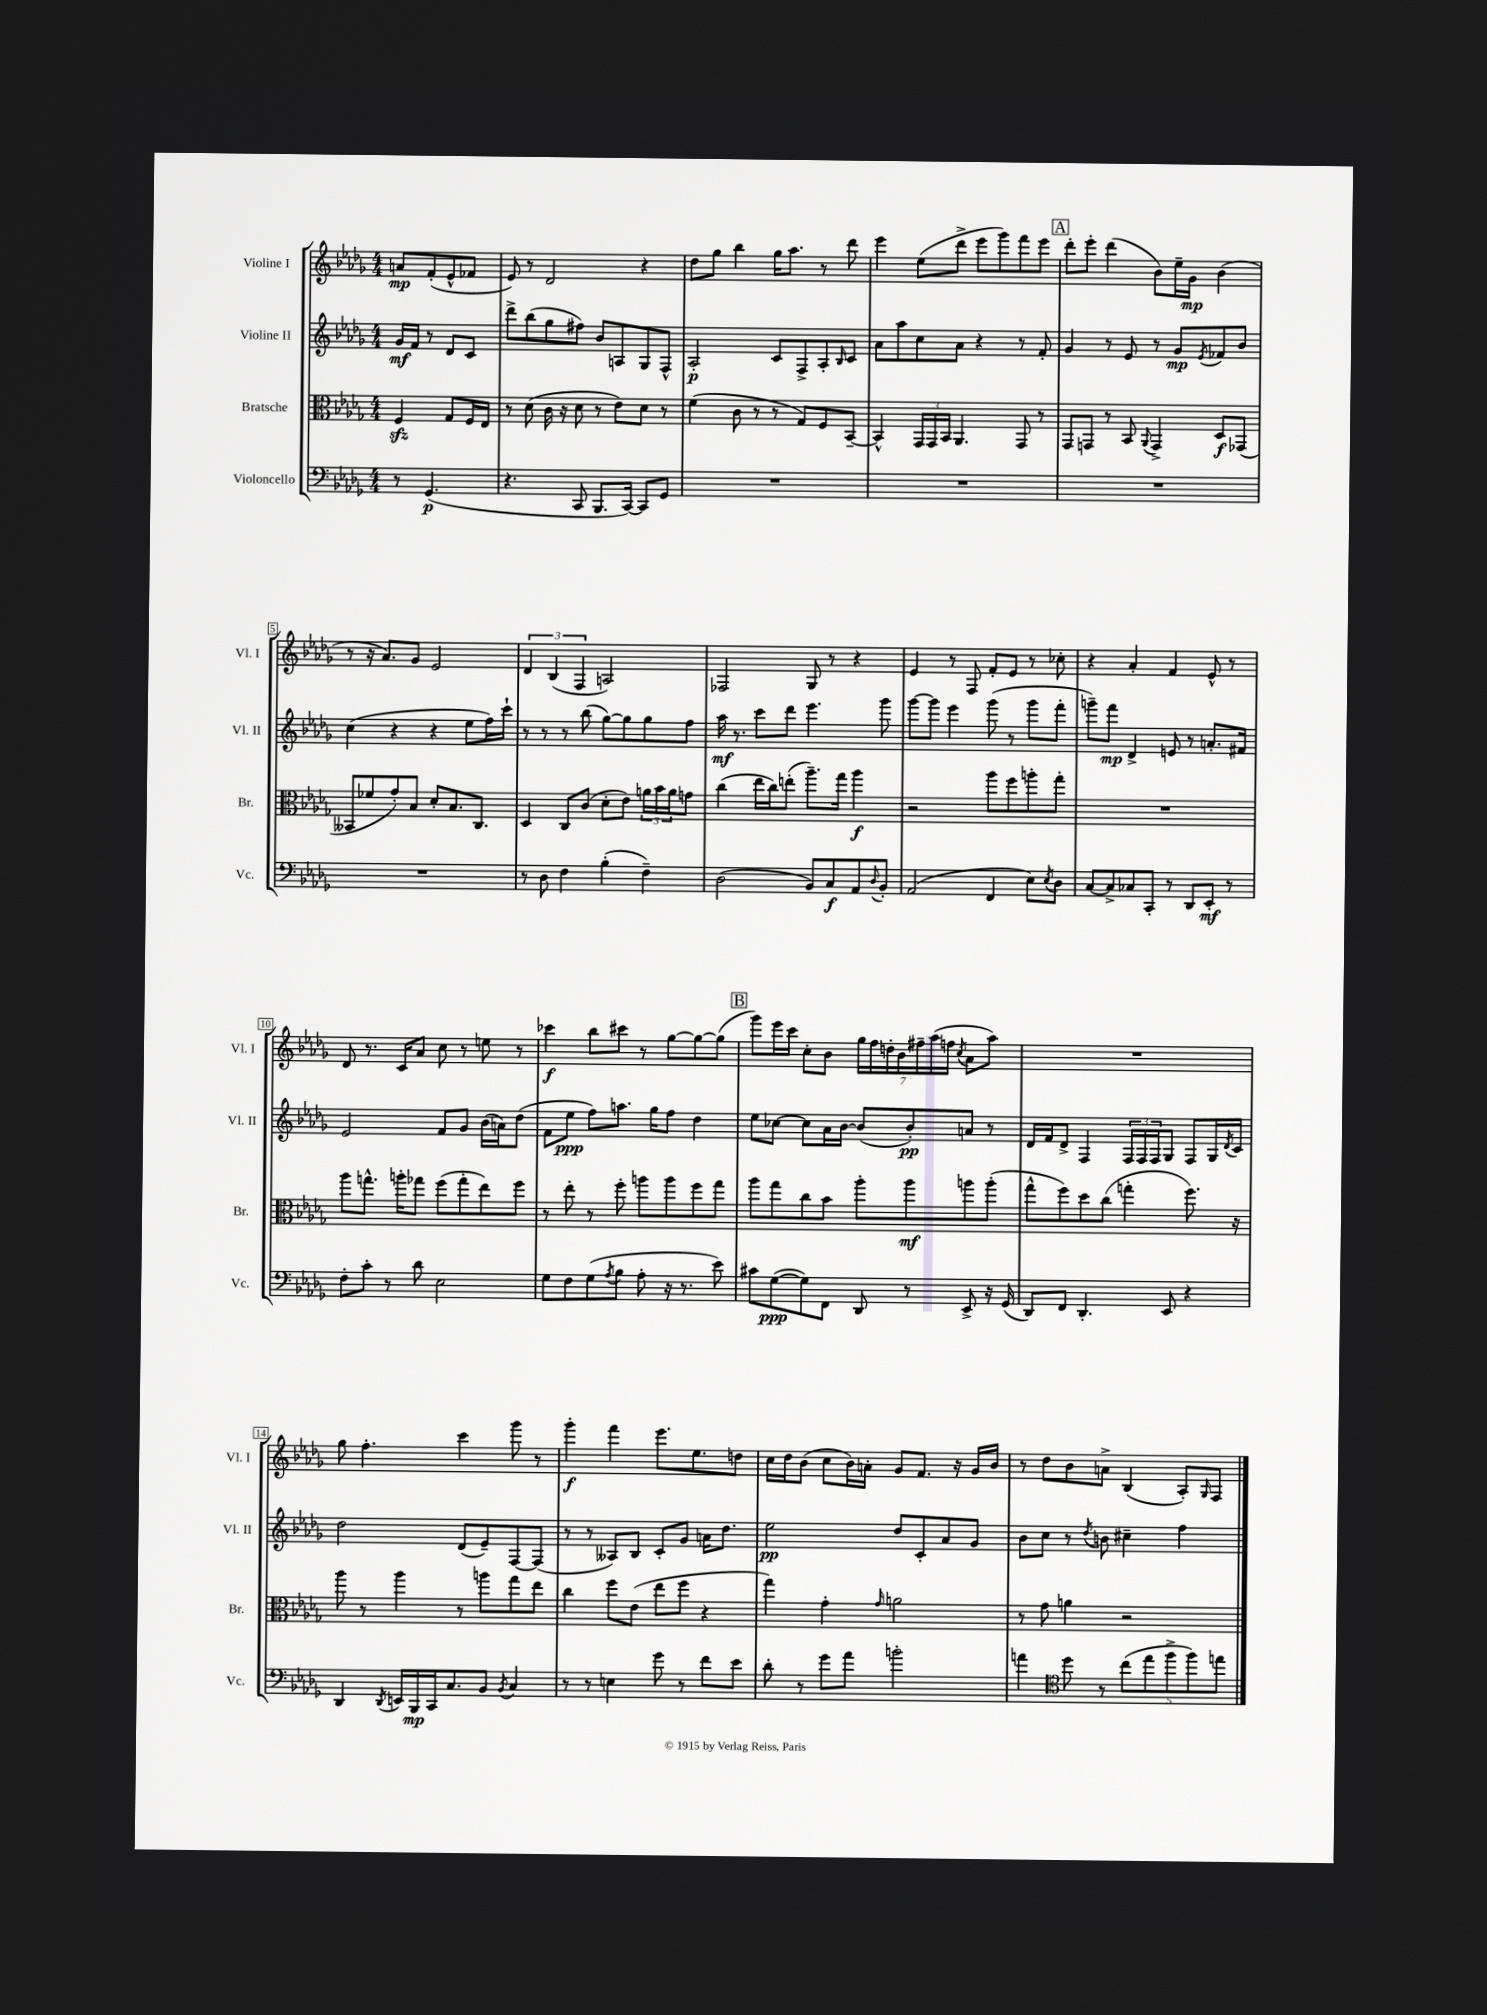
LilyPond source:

<<
\new StaffGroup <<
\new Staff = "s0" \with { instrumentName = "Violine I" shortInstrumentName = "Vl. I" } {
    \clef treble \key des \major \numericTimeSignature \time 4/4 \partial 2
    a'8\mp f'8-.( ees'8-^ fes'8 |
    ees'8) r8 des'2 r4 |
    des''8 ges''8 bes''4 ges''16 aes''8. r8 des'''8 |
    ees'''4 ees''8( des'''8-> ees'''8 ges'''8) f'''8 ees'''8 |
    \mark \markup { \box "A" } des'''8-. ees'''8-. des'''4( bes'8) ees''16-- ges'16\mp bes'4( |
    r8 r16 aes'8.) ges'8 ees'2 |
    \tuplet 3/2 { des'4 bes4( f4 } a2) |
    fes2 ges8 r8 r4 |
    ees'4 r8 f8 f'8-. ees'8 r8 ces''8-. |
    r4 aes'4-. f'4 ees'8-^ r8 |
    des'8 r8. c'16 aes'8 c''8 r8 e''8 r8 |
    ces'''4\f bes''8 cis'''8 r8 ges''8~ ges''8~ ges''8( |
    \mark \markup { \box "B" } ges'''8) ees'''16 c'''16 c''8-. bes'8 \tuplet 7/4 { ges''16 f''16 d''16-. bes'16 fis''16-- aes''16( f''16 } \acciaccatura { c''8 } aes'8 aes''8) |
    R1 |
    ges''8 f''4.-. c'''4 ges'''8 r8 |
    ges'''4-.\f f'''4 ees'''8. ees''8. d''8 |
    c''16 des''16 bes'8( c''8 bes'16) a'16-. ges'8 f'8. r16 ges'16 bes'16 |
    r8 des''8 bes'8 a'8-> bes4( aes8-.) \grace { ges16 } f8 \bar "|." |
}
\new Staff = "s1" \with { instrumentName = "Violine II" shortInstrumentName = "Vl. II" } {
    \clef treble \key des \major \numericTimeSignature \time 4/4 \partial 2
    ges'16\mf f'16 r8 des'8 c'8 |
    des'''8-> bes''8( ges''8 fis''8) bes'8 a8 ges8 f8-^ |
    aes2-.\p c'8 f8-> aes8-. \grace { bes16 } c'8 |
    aes'8 aes''8 c''8 aes'8 r4 r8 f'8-. |
    \mark \markup { \box "A" } ges'4 r8 ees'8 r8 ges'8\mp \acciaccatura { ees'8 } fes'8 bes'8 |
    c''4( r4 r4 ees''8 f''16) c'''16-! |
    r8 r8 r8 bes''8( ges''8~) ges''8 ges''8 f''8 |
    aes''16\mf r8. c'''8 des'''8 ees'''4. ges'''8 |
    ges'''8~ ges'''8 ees'''4 ges'''8( r8 ges'''8 f'''8-. |
    g'''8--) f'''8\mp des'4-> e'8 r8 a'8.-. fis'16 |
    ees'2 f'8 ges'8 bes'16( a'16) des''8( |
    f'8 ees''8\ppp f''8) a''8. ges''16 f''8 des''4 |
    \mark \markup { \box "B" } ees''8 ces''8~ ces''8 aes'16 bes'16~ bes'8( bes'8-.\pp) a'8 r8 |
    des'16 f'16 des'8-> f4 \tuplet 3/2 { f16 f16 f16 } ges8 f8 ges16 \acciaccatura { des'8 } c'16 |
    des''2 des'8( ees'8--) f8~ f8( |
    r8 r8 aeses8) bes8 c'8-. ges'8 a'16 des''8. |
    ees''2\pp des''8 c'8-. aes'8 ges'8 |
    bes'8 c''8 r8 \acciaccatura { des''8 } b'8 cis''4-- f''4 \bar "|." |
}
\new Staff = "s2" \with { instrumentName = "Bratsche" shortInstrumentName = "Br." } {
    \clef alto \key des \major \numericTimeSignature \time 4/4 \partial 2
    f4\sfz ges8 f16 ees16 |
    r8 des'8( c'16 r16 des'8 r8 ees'8) des'8 r8 |
    f'4( c'8 r8 r8 ges8) f8 bes,8~-- |
    bes,4-^ \tuplet 3/2 { ges,16 ges,16 bes,16 } aes,4. ges,8 r8 |
    \mark \markup { \box "A" } ges,8 g,8 r8 bes,8 \appoggiatura { aes,8 } g,4-> des8\f ges,8( |
    beses,8 fes'8 ges'8-.) bes8 des'8-. bes8. c8. |
    des4 c8 c'8( des'8-. ees'8) \tuplet 3/2 { a'16 bes'16 a'16 } g'8 |
    c''4( ees''16 c''16) e''8-.( aes''8.--) ges''16 aes''4\f |
    r2 aes''8 f''8 a''8-. ges''8-. |
    R1 |
    aes''8 g''8.-^ a''16-. ges''8 f''8( ges''8-. ees''8) f''8 |
    r8 ees''8-. r8 f''8-. a''8 a''8 f''8 ges''8 |
    \mark \markup { \box "B" } aes''8 ges''8 c''8 bes'8 aes''8-. aes''8\mf a''8 a''8-.( |
    ges''8-^ f''8) des''8 c''8( g''4-. f''8.) r16 |
    aes''8 r8 aes''4 r8 a''8 ges''8 ees''8 |
    c''4 f''8 ees'8( ees''8 f''8 r4 |
    ges''4) ges'4-. \grace { ges'16 } a'2 |
    r8 ges'8 a'4 r2 \bar "|." |
}
\new Staff = "s3" \with { instrumentName = "Violoncello" shortInstrumentName = "Vc." } {
    \clef bass \key des \major \numericTimeSignature \time 4/4 \partial 2
    r8 ges,4.\p( |
    r4. c,8 bes,,8. c,16~) c,8 ges,8 |
    R1 |
    R1 |
    \mark \markup { \box "A" } R1 |
    R1 |
    r8 des8 f4 bes4-.( f4--) |
    des2( bes,8) c8\f aes,8 \appoggiatura { des8 } bes,8-. |
    aes,2( f,4 ees8) \acciaccatura { ees8 } des8 |
    c8~ c8-> ces8 c,8-. r8 des,8 ees,8-.\mf r8 |
    f8-. c'8-. r8 des'8 ees2 |
    ges8 f8 ges8( \acciaccatura { aes8 } bes8 aes8-. r16 r8. ees'8) |
    \mark \markup { \box "B" } cis'8 ges8~\ppp( ges8) f,8 des,8 r8 ees,8-> r16 ges,16( |
    des,8) f,8 des,4.-. ees,8 r4 |
    des,4 \acciaccatura { des,8 } e,16 bes,,16\mp c,16 c8. bes,8 \acciaccatura { bes,8 } c4 |
    r8 r8 e4 ges'8 r8 f'8 ees'8 |
    des'8-. r8 ges'8 aes'8 b'2-. |
    a'4 \clef tenor des''8 r8 \tuplet 5/4 { c''8( ees''8 f''8-> f''8) e''8 } \bar "|." |
}
>>
>>
\layout { \context { \Score \override BarNumber.stencil = #(make-stencil-boxer 0.1 0.3 ly:text-interface::print) } }
